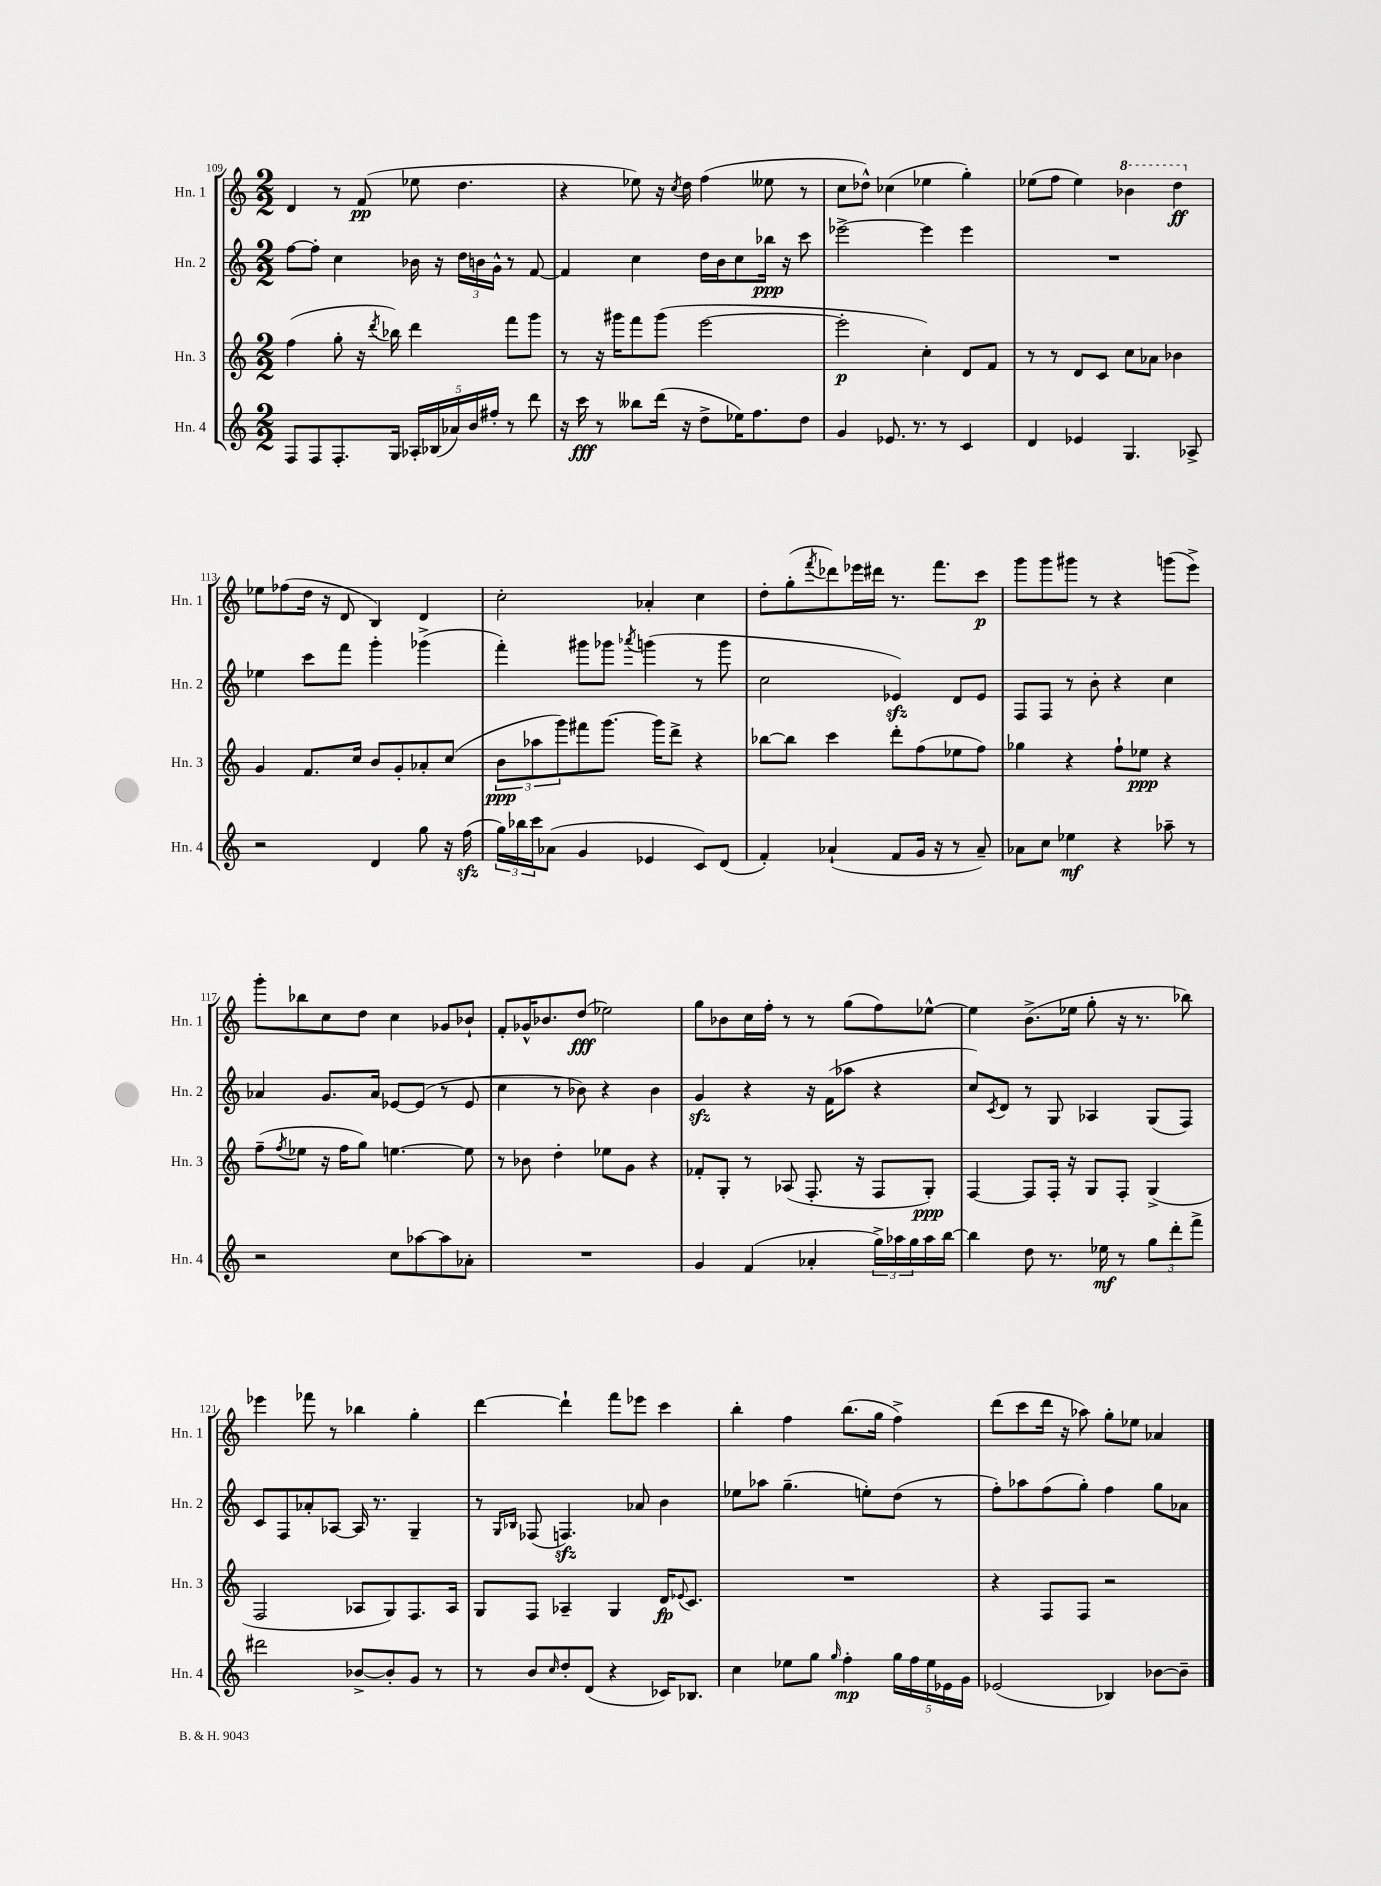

**kern	**dynam	**kern	**dynam	**kern	**dynam	**kern	**dynam
*part4	*part4	*part3	*part3	*part2	*part2	*part1	*part1
*staff4	*staff4	*staff3	*staff3	*staff2	*staff2	*staff1	*staff1
*I"Hn. 4	*	*I"Hn. 3	*	*I"Hn. 2	*	*I"Hn. 1	*
*I'Hn. 4	*	*I'Hn. 3	*	*I'Hn. 2	*	*I'Hn. 1	*
*clefG2	*	*clefG2	*	*clefG2	*	*clefG2	*
*k[]	*	*k[]	*	*k[]	*	*k[]	*
*M2/2	*	*M2/2	*	*M2/2	*	*M2/2	*
=109	=109	=109	=109	=109	=109	=109	=109
8F/L	.	(4ff\	.	[8ff\L	.	4d/	.
8F/	.	.	.	8ff'\J]	.	.	.
8.F'/	.	8gg'\	.	4cc\	.	8r	.
.	.	16r	.	.	.	(8f/	pp
.	.	8qddd/	.	.	.	.	.
16G/Jk	.	16bb-X\)	.	.	.	.	.
20A-X'/LL	.	4ddd\	.	16b-X\	.	8ee-X\	.
(20B-X/	.	.	.	.	.	.	.
.	.	.	.	16r	.	.	.
20a-X/)	.	.	.	.	.	.	.
.	.	.	.	24dd\LL	.	4.dd\	.
20b/	.	.	.	.	.	.	.
.	.	.	.	24bn\	.	.	.
20ff#X'/JJ	.	.	.	.	.	.	.
.	.	.	.	24g^^\JJ	.	.	.
8r	.	8fff\L	.	8r	.	.	.
8ddd\	.	8ggg\J	.	[8f/	.	.	.
=110	=110	=110	=110	=110	=110	=110	=110
16r	.	8r	.	4f/]	.	4r	.
16ccc\	fff	.	.	.	.	.	.
8r	.	16r	.	.	.	.	.
.	.	16ggg#X\KL	.	.	.	.	.
8bb--X\L	.	8fff\	.	4cc\	.	8ee-X\)	.
(16ddd\Jk	.	(8ggg#\J	.	.	.	16r	.
.	.	.	.	.	.	8qcc/	.
16r	.	.	.	.	.	16dd\	.
8dd^\L	.	[2eee\	.	16dd\LL	.	(4ff\	.
.	.	.	.	16b\J	.	.	.
16ee-X\K)	.	.	.	8cc\	.	.	.
8.ff\	.	.	.	.	.	.	.
.	.	.	.	16bb-X\Jk	ppp	8ee--X\	.
.	.	.	.	16r	.	.	.
8dd\J	.	.	.	8ccc\	.	8r	.
=111	=111	=111	=111	=111	=111	=111	=111
4g/	.	2eee'\]	p	[2eee-X^\	.	8cc\L	.
.	.	.	.	.	.	8dd-X^^\J)	.
8.e-X/	.	.	.	.	.	(4cc-X\	.
8.r	.	.	.	.	.	.	.
.	.	4cc'\)	.	4eee-\]	.	4ee-X\	.
8r	.	.	.	.	.	.	.
4c/	.	8d/L	.	4eee-\	.	4gg'\)	.
.	.	8f/J	.	.	.	.	.
=112	=112	=112	=112	=112	=112	=112	=112
4d/	.	8r	.	1r	.	(8ee-X\L	.
.	.	8r	.	.	.	8ff\J	.
4e-X/	.	8d/L	.	.	.	4ee-\)	.
.	.	8c/J	.	.	.	.	.
*	*	*	*	*	*	*8va	*
4.G/	.	8cc\L	.	.	.	4bb-X\	.
.	.	8a-X\J	.	.	.	.	.
.	.	4b-X\	.	.	.	4ddd\	ff
8A-X^/	.	.	.	.	.	.	.
!!LO:LB:g=z
=113	=113	=113	=113	=113	=113	=113	=113
*	*	*	*	*	*	*X8va	*
2r	.	4g/	.	4ee-X\	.	8ee-X\L	.
.	.	.	.	.	.	(8ff-X\	.
.	.	8.f/L	.	8ccc\L	.	16dd\Jk	.
.	.	.	.	.	.	16r	.
.	.	.	.	8fff\J	.	8d/	.
.	.	16cc/Jk	.	.	.	.	.
4d/	.	8b/L	.	4ggg'\	.	4B/)	.
.	.	8g'/	.	.	.	.	.
8gg\	.	8a-X'/	.	(4ggg-X^\	.	4d/	.
16r	.	(8cc/J	.	.	.	.	.
(16ffzz\	.	.	.	.	.	.	.
=114	=114	=114	=114	=114	=114	=114	=114
24gg\LL)	.	12b\L	ppp	4fff'\)	.	2cc'\	.
24bb-X\	.	.	.	.	.	.	.
24ccc\J	.	12aa-X\	.	.	.	.	.
(8a-X\J	.	.	.	.	.	.	.
.	.	12ggg\)	.	.	.	.	.
4g/	.	8fff#X\	.	8ggg#X\L	.	.	.
.	.	[8.ggg\J	.	8ggg-X\J	.	.	.
.	.	.	.	8qaaa-X/	.	.	.
4e-X/	.	.	.	(4gggn\	.	4a-X'/	.
.	.	16ggg\KL]	.	.	.	.	.
.	.	8ddd^\J	.	.	.	.	.
8c/L)	.	4r	.	8r	.	4cc\	.
(8d/J	.	.	.	8ggg\	.	.	.
=115	=115	=115	=115	=115	=115	=115	=115
4f'/)	.	[8bb-X\L	.	2cc\	.	8dd'\L	.
.	.	8bb-\J]	.	.	.	(8gg'\	.
.	.	.	.	.	.	8qfff/	.
(4a-X`/	.	4ccc\	.	.	.	8ddd-X\)	.
.	.	.	.	.	.	16eee-X\L	.
.	.	.	.	.	.	16ddd#X\JJ	.
8f/L	.	8ddd'\L	.	4e-Xzz/)	.	8.r	.
16g/Jk	.	(8ff\	.	.	.	.	.
16r	.	.	.	.	.	8.fff\L	.
8r	.	8ee-X\	.	8d/L	.	.	.
8a-~/)	.	8ff\J)	.	8e-/J	.	8ccc\J	p
=116	=116	=116	=116	=116	=116	=116	=116
8a-X\L	.	4gg-X\	.	8F/L	.	8ggg\L	.
8cc\J	.	.	.	8F/J	.	8ggg\	.
4ee-X\	mf	4r	.	8r	.	8ggg#X\J	.
.	.	.	.	8b'\	.	8r	.
4r	.	8ff`\L	.	4r	.	4r	.
.	.	8ee-X\J	ppp	.	.	.	.
8aa-X~\	.	4r	.	4cc\	.	(8gggn\L	.
8r	.	.	.	.	.	8eee^\J)	.
!!LO:LB:g=z
=117	=117	=117	=117	=117	=117	=117	=117
2r	.	(8ff~\L	.	4a-X/	.	8ggg'\L	.
.	.	8qff/	.	.	.	.	.
.	.	8ee-X\J	.	.	.	8bb-X\	.
.	.	16r	.	8.g/L	.	8cc\	.
.	.	16ff\KL	.	.	.	.	.
.	.	8gg\J)	.	.	.	8dd\J	.
.	.	.	.	16a-/Jk	.	.	.
8cc\L	.	[4.een\	.	[8e-X/L	.	4cc\	.
[8aa-X\	.	.	.	(8e-/J]	.	.	.
8aa-\]	.	.	.	8r	.	8g-X/L	.
8a-X'\J	.	8ee\]	.	8e-/	.	8b-X`/J	.
=118	=118	=118	=118	=118	=118	=118	=118
1r	.	8r	.	4cc\	.	8f'/L	.
.	.	8b-X\	.	.	.	16g-X^^/K	.
.	.	.	.	.	.	8.b-X/	.
.	.	4dd'\	.	8r	.	.	.
.	.	.	.	8b-X\)	.	(8dd/J	fff
.	.	8ee-X\L	.	4r	.	2ee-X\)	.
.	.	8g\J	.	.	.	.	.
.	.	4r	.	4b-\	.	.	.
=119	=119	=119	=119	=119	=119	=119	=119
4g/	.	8f-X'/L	.	4gzz/	.	8gg\L	.
.	.	8G'/J	.	.	.	8b-X\	.
(4f/	.	8r	.	4r	.	16cc\L	.
.	.	.	.	.	.	16ff'\JJ	.
.	.	(8A-X/	.	.	.	8r	.
4a-X'/	.	8.F'/	.	16r	.	8r	.
.	.	.	.	(16f\KL	.	.	.
.	.	.	.	8aa-X\J	.	(8gg\L	.
.	.	16r	.	.	.	.	.
24gg^\LL)	.	8F/L	.	4r	.	8ff\)	.
24aa-X\	.	.	.	.	.	.	.
24gg\	.	.	.	.	.	.	.
16aa-\	.	8G'/J)	ppp	.	.	[8ee-X^^\J	.
[16bb\JJ	.	.	.	.	.	.	.
=120	=120	=120	=120	=120	=120	=120	=120
4bb\]	.	[4F/	.	8cc/L)	.	4ee-\]	.
.	.	.	.	8qc/	.	.	.
.	.	.	.	8d/J	.	.	.
8dd\	.	8F/L]	.	8r	.	(8.b^\L	.
8.r	.	16F'/Jk	.	8G/	.	.	.
.	.	16r	.	.	.	16ee-X\Jk	.
.	.	8G/L	.	4A-X/	.	8gg'\	.
16ee-X\	mf	.	.	.	.	.	.
8r	.	8F'/J	.	.	.	16r	.
.	.	.	.	.	.	8.r	.
12gg\L	.	(4G^/	.	(8G/L	.	.	.
12ddd'\	.	.	.	.	.	.	.
.	.	.	.	8F/J)	.	8bb-X\)	.
12fff^\J	.	.	.	.	.	.	.
!!LO:LB:g=z
=121	=121	=121	=121	=121	=121	=121	=121
2ddd#X\	.	2F/	.	8c/L	.	4eee-X\	.
.	.	.	.	8F/	.	.	.
.	.	.	.	8a-X'/	.	8fff-X\	.
.	.	.	.	[8A-X/J	.	8r	.
[8b-X^/L	.	8A-X/L	.	16A-/]	.	4bb-X\	.
.	.	.	.	8.r	.	.	.
8b-'/]	.	8G/)	.	.	.	.	.
8g/J	.	8.F/	.	4G~/	.	4gg'\	.
8r	.	.	.	.	.	.	.
.	.	16A-/Jk	.	.	.	.	.
=122	=122	=122	=122	=122	=122	=122	=122
8r	.	8G/L	.	8r	.	[4ddd\	.
.	.	.	.	16qqG/LL	.	.	.
.	.	.	.	16qqB-X/JJ	.	.	.
8b/L	.	8F/J	.	(8F-X/	.	.	.
16qqcc/	.	.	.	.	.	.	.
8dd'/	.	4A-X~/	.	4.Fnzz/)	.	4ddd`\]	.
(8d/J	.	.	.	.	.	.	.
4r	.	4G/	.	.	.	8fff\L	.
.	.	.	.	8a-X/	.	8eee-X\J	.
16c-X/KL)	.	16d/KL	fp	4b\	.	4ccc\	.
.	.	8qqe-X/	.	.	.	.	.
8.B-X/J	.	8.c/J	.	.	.	.	.
=123	=123	=123	=123	=123	=123	=123	=123
4cc\	.	1r	.	8ee-X\L	.	4bb'\	.
.	.	.	.	8aa-X\J	.	.	.
8ee-X\L	.	.	.	(4.gg~\	.	4ff\	.
8gg\J	.	.	.	.	.	.	.
16qqgg/	.	.	.	.	.	.	.
4ff'\	mp	.	.	.	.	(8.bb\L	.
.	.	.	.	8een'\L)	.	.	.
.	.	.	.	.	.	16gg\Jk	.
20gg\LL	.	.	.	(8dd\J	.	4ff^\)	.
20ff\	.	.	.	.	.	.	.
20ee-\	.	.	.	.	.	.	.
.	.	.	.	8r	.	.	.
20e-X\	.	.	.	.	.	.	.
20g\JJ	.	.	.	.	.	.	.
=124	=124	=124	=124	=124	=124	=124	=124
(2e-X/	.	4r	.	8ff'\L)	.	(8ddd\L	.
.	.	.	.	8aa-X\	.	8ccc\	.
.	.	8F/L	.	(8ff\	.	16ddd\Jk	.
.	.	.	.	.	.	16r	.
.	.	8F/J	.	8gg'\J)	.	8aa-X\)	.
4B-X/)	.	2r	.	4ff\	.	8gg'\L	.
.	.	.	.	.	.	8ee-X\J	.
[8b-X\L	.	.	.	8gg\L	.	4a-X/	.
8b-~\J]	.	.	.	8a-X\J	.	.	.
==	==	==	==	==	==	==	==
*-	*-	*-	*-	*-	*-	*-	*-
